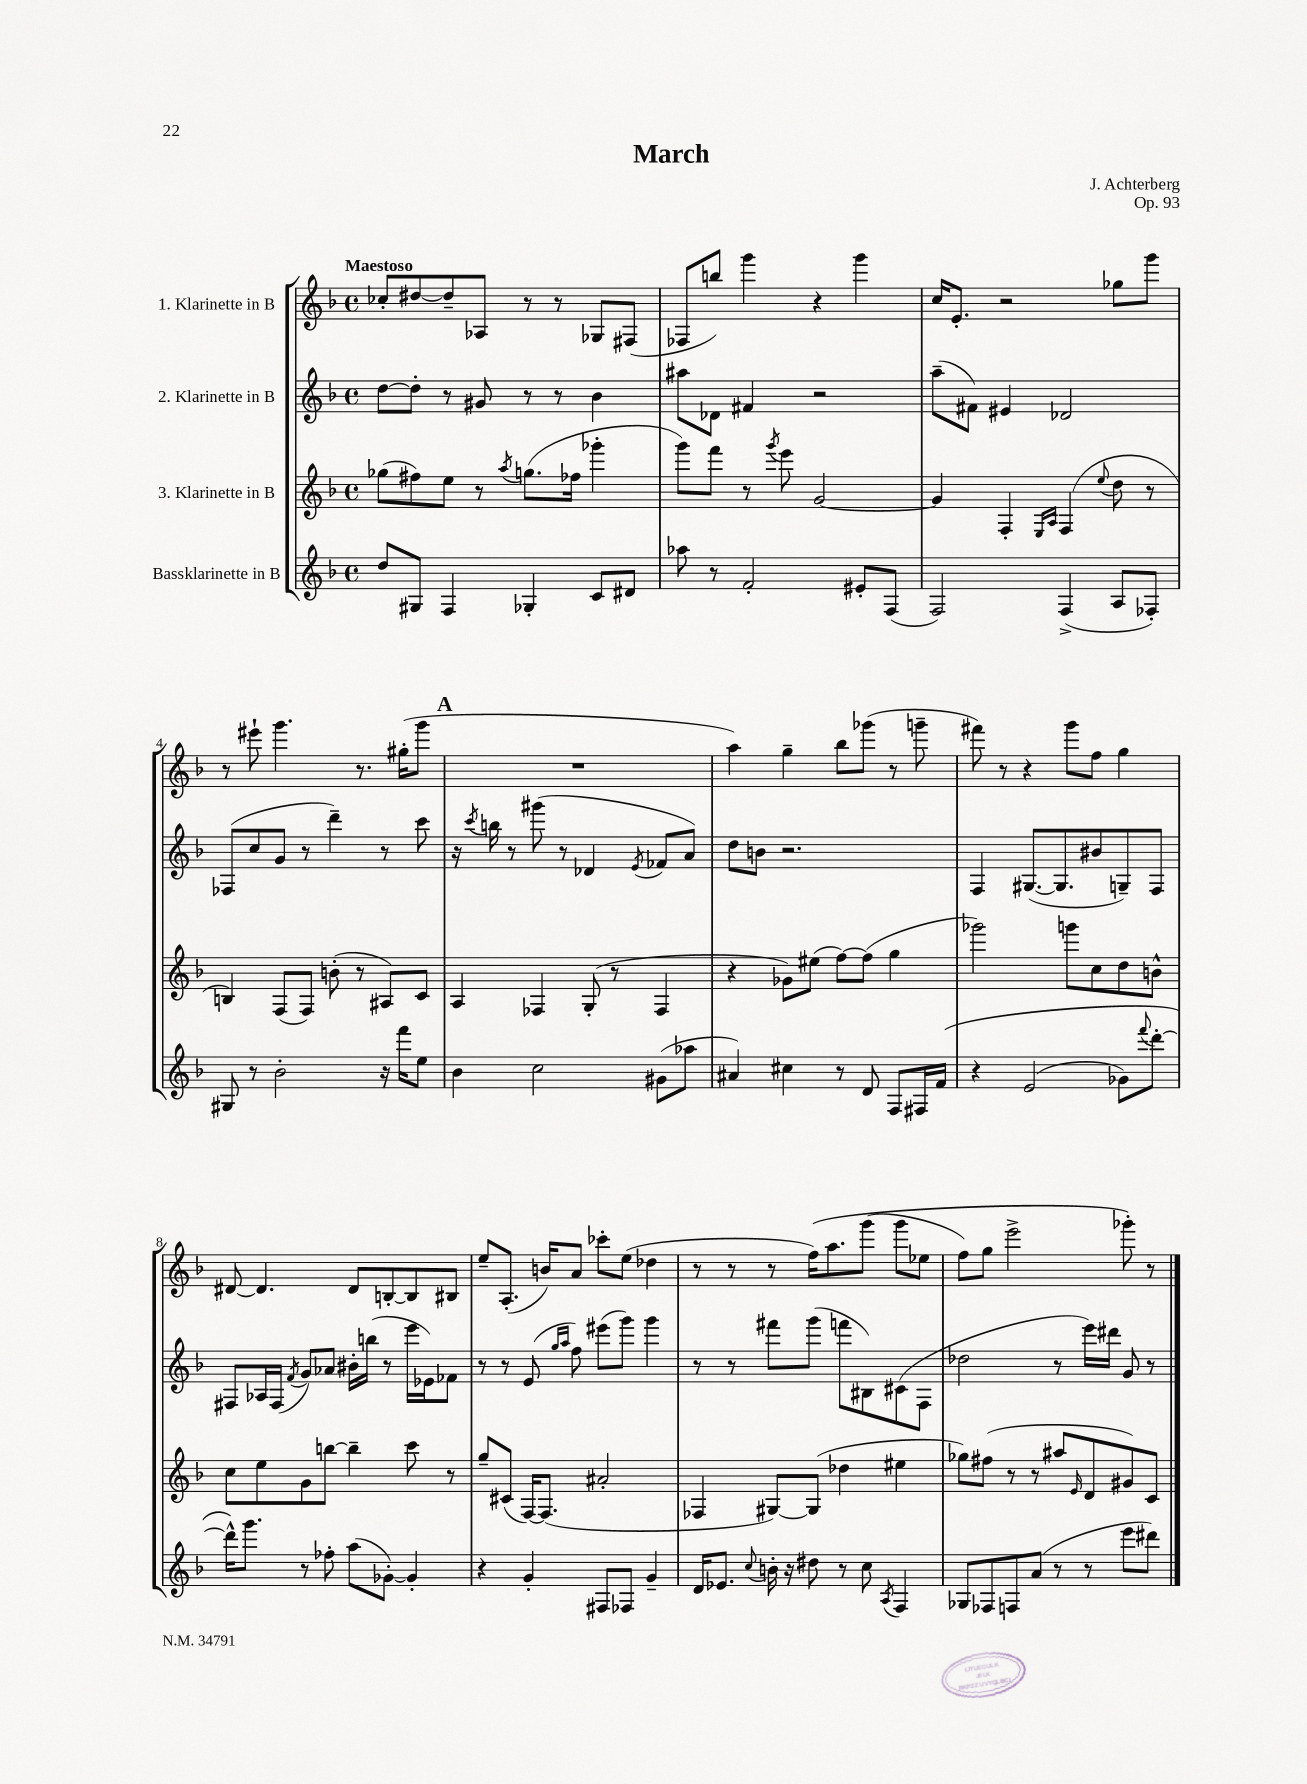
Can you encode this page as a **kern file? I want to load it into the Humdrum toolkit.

**kern	**kern	**kern	**kern
*part4	*part3	*part2	*part1
*staff4	*staff3	*staff2	*staff1
*I"Bassklarinette in B	*I"3. Klarinette in B	*I"2. Klarinette in B	*I"1. Klarinette in B
*clefG2	*clefG2	*clefG2	*clefG2
*k[b-]	*k[b-]	*k[b-]	*k[b-]
*M4/4	*M4/4	*M4/4	*M4/4
*met(c)	*met(c)	*met(c)	*met(c)
=1	=1	=1	=1
!	!	!	!LO:TX:a:B:t=Maestoso
8dd/L	(8gg-X\L	[8dd\L	8cc-X'/L
8G#X/J	8ff#X\)	8dd'\J]	[8dd#X/
4F/	8ee\J	8r	8dd#~/]
.	8r	8g#X/	8A-X/J
.	8qaa/	.	.
4G-X'/	(8.ggn\L	8r	8r
.	.	8r	8r
.	16ff-X\Jk	.	.
8c/L	4ggg-X'\	4b-\	8G-X/L
8d#X/J	.	.	(8F#X/J
=2	=2	=2	=2
8aa-X\	8ggg\L)	8aa#X\L	8F-X/L
8r	8fff\J	8d-X\J	8bbn/J)
2f'/	8r	4f#X/	4ggg\
.	8qggg/	.	.
.	8eee\	.	.
.	[2g/	2r	4r
8e#X'/L	.	.	4ggg\
(8F/J	.	.	.
=3	=3	=3	=3
2F/)	4g/]	(8aa~\L	16cc/KL
.	.	.	8.e'/J
.	.	8f#X\J)	.
.	4F'/	4e#X/	2r
.	16qqE/LL	.	.
.	16qqA/JJ	.	.
(4F^/	(4F/	2d-X/	.
.	8qqee/	.	.
8A/L	8dd\	.	8gg-X\L
8F-X'/J)	8r	.	8ggg\J
!!LO:LB:g=z
=4	=4	=4	=4
8G#X/	4Bn/)	(8F-X/L	8r
8r	.	8cc/	8eee#X`\
2b-'\	(8F/L	8g/J	4.ggg\
.	8F/J)	8r	.
.	(8bn'\	4ddd~\)	.
.	8r	.	8.r
16r	8A#X/L)	8r	.
16fff\KL	.	.	(16gg#X'\KL
8ee\J	8c/J	8ccc\	8ggg\J
!!LO:REH:place=s1:t=A
=5	=5	=5	=5
4b-\	4A/	16r	1r
.	.	8qccc/	.
.	.	16bbn\	.
.	.	8r	.
2cc\	4F-X/	(8ggg#X\	.
.	.	8r	.
.	(8G'/	4d-X/	.
.	8r	.	.
.	.	8qe/	.
(8g#X\L	4F-/	8f-X/L	.
8aa-X\J	.	8a/J)	.
=6	=6	=6	=6
4a#X/)	4r	8dd\L	4aa\)
.	.	8bn\J	.
4cc#X\	8g-X\L)	2.r	4gg~\
.	(8ee#X\J	.	.
8r	[8ff\L)	.	8bb-\L
8d/	(8ff\J]	.	(8ggg-X\J
8F/L	4gg\	.	8r
16F#X/L	.	.	8gggn~\
(16f/JJ	.	.	.
=7	=7	=7	=7
4r	2ggg-X\)	4F/	8fff#X\)
.	.	.	8r
(2e/	.	([8.G#X/L	4r
.	.	8.G#/]	.
.	8gggn\L	.	8ggg\L
.	8cc\	8b#X/	8ff\J
8g-X\L)	8dd\	8Gn~/)	4gg\
8qqfff/	.	.	.
[8ddd'\J	8bn^^\J	8F/J	.
!!LO:LB:g=z
=8	=8	=8	=8
16ddd^^\KL])	8cc\L	8F#X/L	[8d#X/
8.ggg\J	.	.	.
.	8ee\	16A-X/L	4.d#/]
.	.	(16F#/JJ	.
.	.	8qf/	.
8r	8g\	8g/L)	.
8ff-X'\	[8bbn\J	8a-X/J	.
(8aa\L	4bb~\]	16b#X'\LL	8d#/L
.	.	(16bbn\JJ	.
[8g-X'\J)	.	8r	[8Bn'/
4g-'/]	8ccc\	16eee\LL	8B/]
.	.	16e-X\J)	.
.	8r	8f-X\J	8B#X/J
=9	=9	=9	=9
4r	8gg~/L	8r	8ee~/L
.	(8c#X/J	8r	(8.A'/J
4g'/	[16F/KL)	(8e/	.
.	(8.F/J]	.	16bn/KL)
.	.	16qqgg/LL	.
.	.	16qqaa/JJ	.
.	.	8ff\)	8a/J
8F#X/L	2a#X'/	(8eee#X\L	8ccc-X'\L
8F-X/J	.	8ggg\J)	(8ee\J
4g~/	.	4ggg\	4dd-X\
=10	=10	=10	=10
16d/KL	4F-X/	8r	8r
8.e-X/J	.	.	.
.	.	8r	8r
8qqcc/	.	.	.
16bn'\	[8G#X/L)	8fff#X\L	8r
16r	.	.	.
8dd#X\	(8G#/J]	(8ggg\J	(16ff\KL)
.	.	.	8.aa\
8r	4dd-X\	8fffn\L	.
8cc\	.	8B#X\)	(8ggg\J
8qA/	.	.	.
4F/	4ee#X\	(8c#X\	8ggg\L
.	.	8F\J	8ee-X\J
=11	=11	=11	=11
8G-X/L	8gg-X\L)	2dd-X\	8ff\L)
8F-X/	(8ff#X\J	.	8gg\J
8Fn/	8r	.	2eee^\
(8a/J	8r	.	.
8r	8aa#X/L	8r	.
.	16qqe/	.	.
8r	8d/	16eee\LL)	.
.	.	16ddd#X\JJ	.
8eee\L	8g#X/)	8g/	8ggg-X'\)
8ddd#X\J)	8c/J	8r	8r
==	==	==	==
*-	*-	*-	*-
